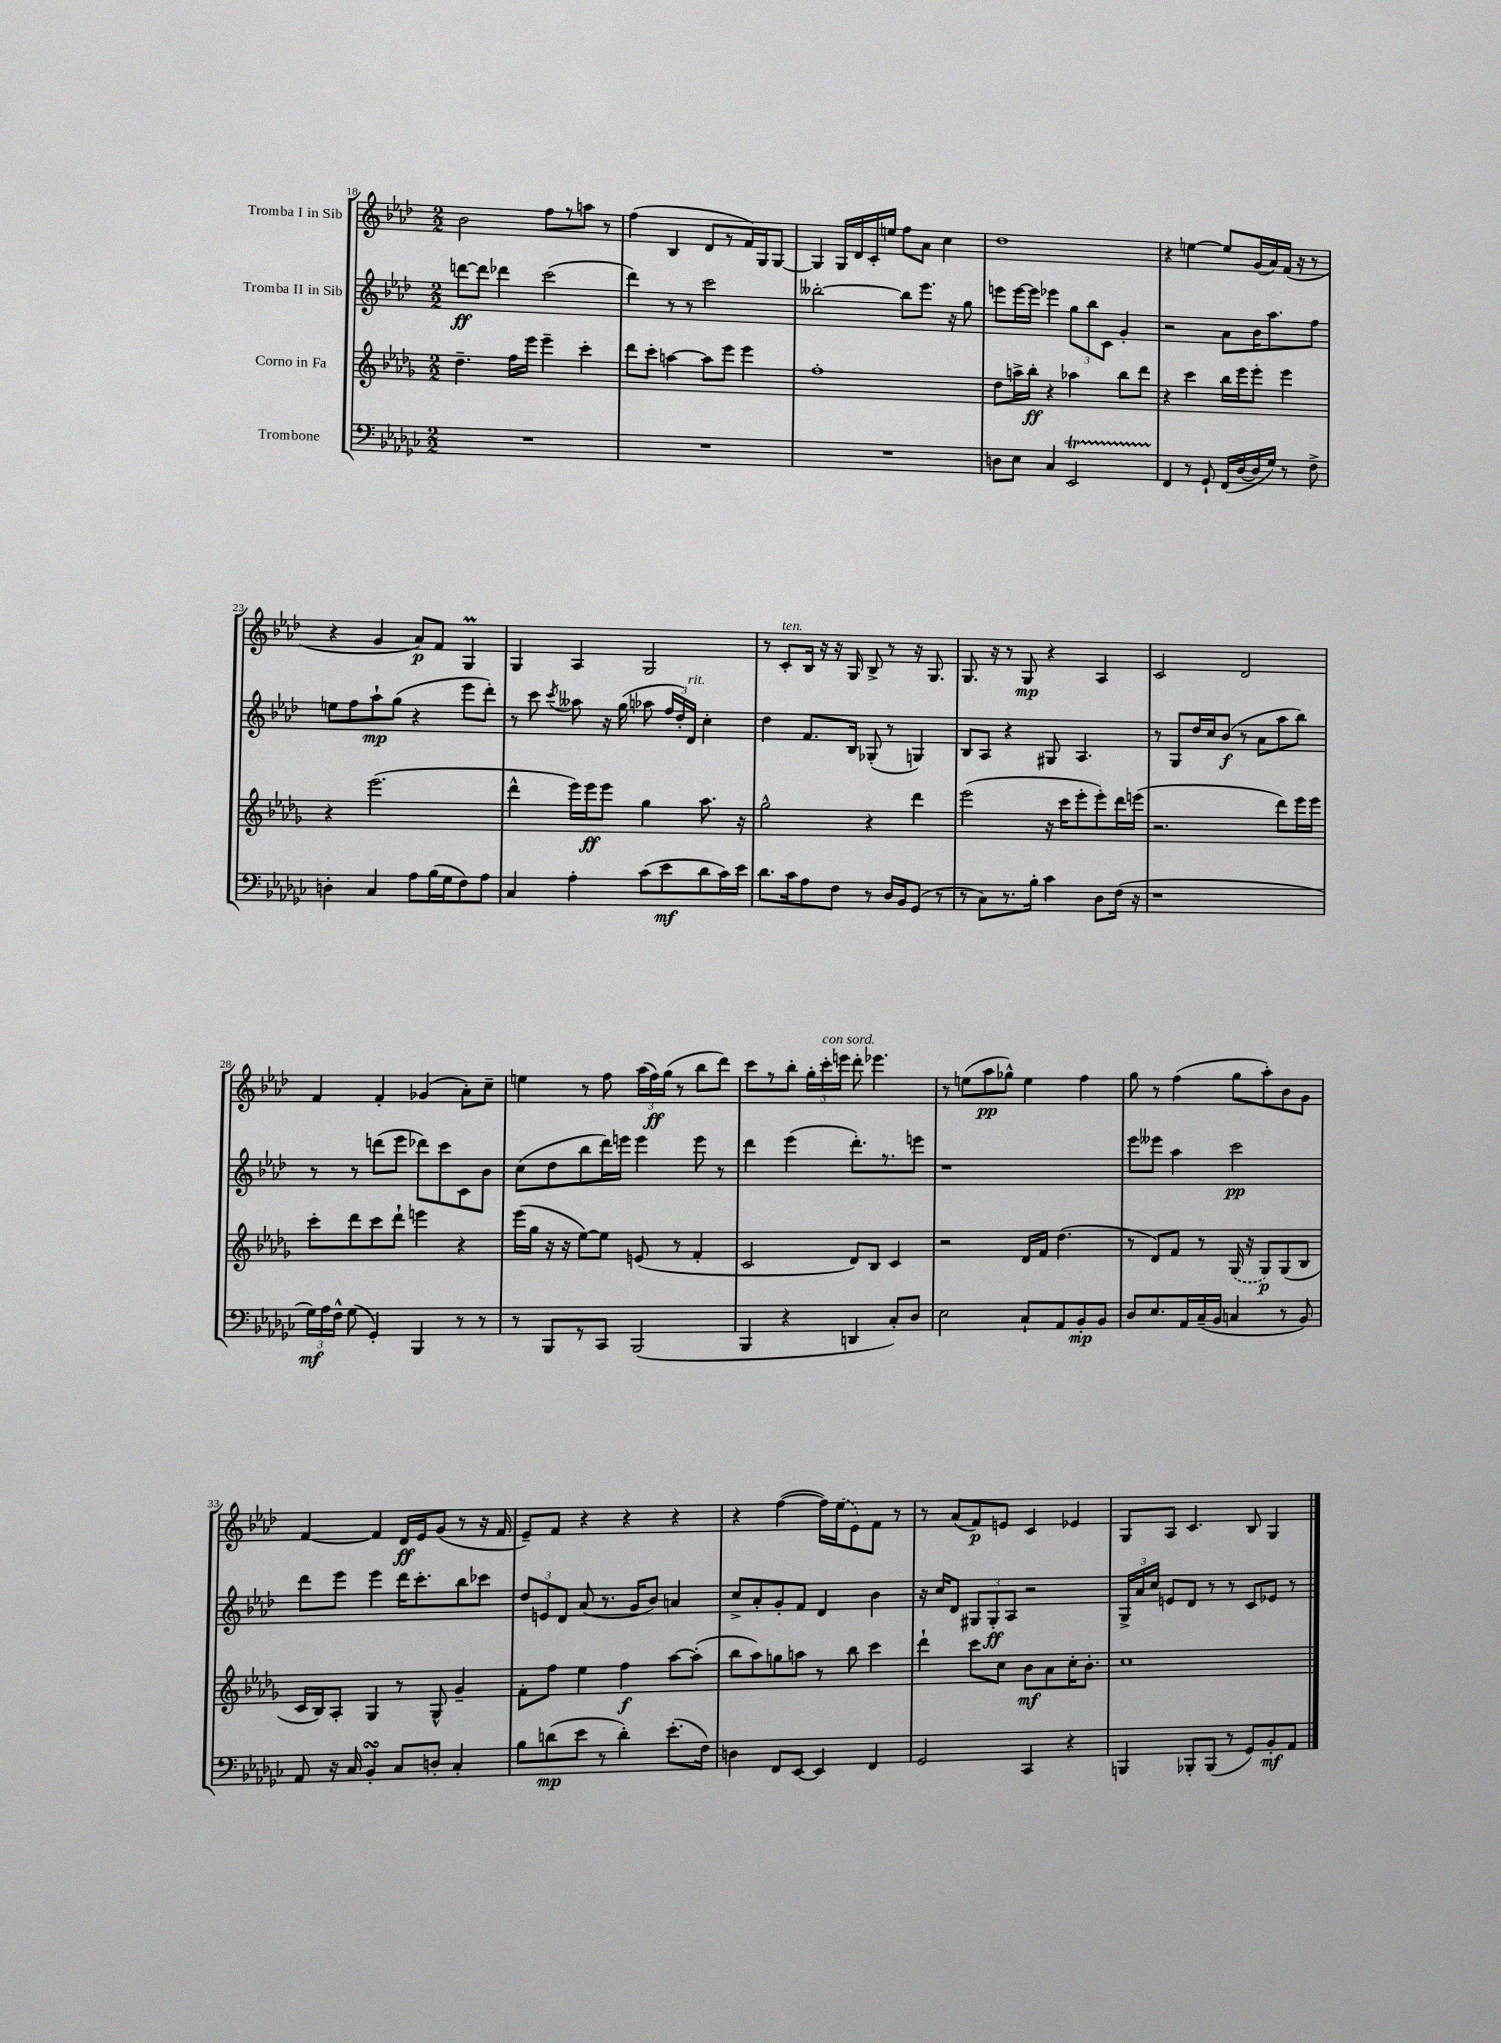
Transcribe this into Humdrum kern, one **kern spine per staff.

**kern	**kern	**kern	**kern
*staff4	*staff3	*staff2	*staff1
*clefF4	*clefG2	*clefG2	*clefG2
*k[b-e-a-d-g-c-]	*k[b-e-a-d-g-]	*k[b-e-a-d-]	*k[b-e-a-d-]
*M2/2	*M2/2	*M2/2	*M2/2
1r	4.dd-~\	[8ddd\L	2b-\
.	.	8ddd\]J	.
.	.	4ddd-\	.
.	16ff\LL	.	.
.	16eee-\JJ	.	.
.	4eee-~\	(2ccc\	8ff\L
.	.	.	8r
.	4ccc'\	.	8aa\J
.	.	.	8r
=	=	=	=
1r	8ddd-\L	4ddd-\)	(4ff\
.	8ccc'\J	.	.
.	[4aa\	8r	4B-/
.	.	8r	.
.	8aa\]L	2ccc\	8d-/L
.	8eee-\J	.	8r
.	4eee-\	.	16f/L)
.	.	.	16G/J
.	.	.	[8G/J
=	=	=	=
1r	1ff'	[2bb--'\	4G/]
.	.	.	16G/LL
.	.	.	16d-/
.	.	.	16c'/
.	.	.	16ee/JJ
.	.	8bb--\]L	8ff\L
.	.	8.eee-\J	8a-\J
.	.	.	4cc\
.	.	16r	.
.	.	8gg\	.
=	=	=	=
8D\L	8dd-\L	8eee\L	1dd-
8E-\J	16aa^\L	[16eee\L	.
.	16bb-'\JJ	16eee\]JJ	.
4C-/	4r	4eee-\	.
2EE-/	4aa-\	12gg\L	.
.	.	12bb-\	.
.	.	12c\J	.
.	8bb-\L	4g'/	.
.	8ddd-\J	.	.
=	=	=	=
4FF/	4r	2r	4r
8r	4ccc\	.	[4ee\
8GG-`/	.	.	.
(16FF/LL	16bb-\LL	8a-\L	8ee/]L
[16D-/	16eee-\J	.	.
16D-/]	8eee-'\J	16b-\K	(16g/L
16G-/JJ)	.	8.aa-\	16a-/)
8r	4eee-\	.	(16f/JJ
.	.	.	16r
8F^\	.	8ff\J	8r
=	=	=	=
4D'\	4r	8ee\L	4r
.	.	8ff\	.
4C-/	(2.eee-\	8aa-`\	4g/
.	.	(8gg\J	.
8A-\L	.	4r	8a-/L)
(16B-\L	.	.	8f/J
16G-\J	.	.	.
8F\)	.	8eee-\L	4G/
8A-\J	.	8ddd-'\J)	.
=	=	=	=
4C-/	4ddd-^^\	8r	4G/
.	.	8ccc\	.
.	.	8qccc/	.
4A-'\	16eee-\LL)	8aa--\	4A-/
.	16eee-\J	.	.
.	8eee-\J	16r	.
.	.	(16gg\	.
(8c-\L	4gg-\	8aa-\	2G/
8e-\	.	24ff/LL	.
.	.	24dd-'/)	.
.	.	24d-/JJ	.
8d-\	8.aa-\	4cc'\	.
16c-\L)	.	.	.
16e-\JJ	16r	.	.
=	=	=	=
8.d-\L	2gg-^^\	4dd-\	8r
.	.	.	8c'/L
16c-\k	.	.	.
8A-\	.	8.f/L	16B-/Jk
.	.	.	16r
8F\J	.	.	16r
.	.	16B-/Jk	16G/
8r	4r	(8G-'/	8B-^/
16D-/LL	.	8r	8r
16BB-/J	.	.	.
(8GG-/J	4ddd-\	4G/)	16r
.	.	.	8.G/
8r	.	.	.
=	=	=	=
8r	(2eee-\	8B-/L	8.G/
8C-\L)	.	8A-/J	.
.	.	.	16r
8.r	.	4r	8r
.	.	.	8G/
16B-'\Jk	.	.	.
4c-\	16r	8G#/	4r
.	16ccc\LK	.	.
.	8eee-'\	4.A-/	.
8D-\L	8eee-'\)	.	4A-/
(16F\Jk	16ddd-\L	.	.
16r	(16eee\JJ	.	.
=	=	=	=
1r	2.r	8r	2c/
.	.	8G/L	.
.	.	16dd-/L	.
.	.	16cc/J	.
.	.	(8b-/J	.
.	.	8r	2d-/
.	.	8a-\L	.
.	8ddd-\L)	8aa-\	.
.	16eee-\L	8bb-\J)	.
.	16eee-\JJ	.	.
=	=	=	=
24G-\LL)	8ccc'\L	8r	4f/
24A-\	.	.	.
24F^^\JJ	.	.	.
(8G-\	8ddd-\	8r	.
4GG-'/)	8ccc\	(8ddd\L	4f'/
.	8ddd-`\J	8eee-\J	.
4BBB-/	4eee\	8ddd-\L)	(4g-/
.	.	8ccc\	.
8r	4r	8c\	8a-'\L)
8r	.	8b-\J	8cc~\J
=	=	=	=
8r	(16eee-\LL	(8cc\L	4ee\
.	16gg-\JJ	.	.
8BBB-/L	16r	8dd-\	.
.	16r	.	.
8r	[8ee-\L)	8bb-\	8r
8CC-/J	8ee-\]J	16ddd-\L)	8ff\
.	.	16eee\JJ	.
(2BBB-/	(8e/	4eee\	(24aa-\LL
.	.	.	24ff\)
.	.	.	(24gg\JJ
.	8r	.	8r
.	4f'/	8eee\	8bb-\L
.	.	8r	8ddd-\J)
=	=	=	=
4BBB-/	2c/	4ddd-\	8ccc\L
.	.	.	8r
4r	.	(4eee-\	8bb-'\J
.	.	.	24gg'\LL
.	.	.	24ccc'\
.	.	.	24eee\JJ
4DD/	8d-/L)	8.ddd-'\L)	8ddd-'\
.	8B-/J	.	4.eee-\
.	.	8.r	.
8C-'/L)	4c/	.	.
8D-/J	.	8eee\J	.
=	=	=	=
2E-\	2r	1r	8r
.	.	.	(8ee\L
.	.	.	8aa-\
.	.	.	8gg-^^\J)
8C-`/L	16d-/LL	.	4ee\
.	16f/JJ	.	.
8AA-/	(4.dd-\	.	.
8BB-'/	.	.	4ff\
8BB-/J	.	.	.
=	=	=	=
8D-/L	8r	8eee-\L	8gg\
8.E-/	8d-/L)	8eee--\J	8r
.	8f/J	4aa-\	(4ff\
16AA-/L	.	.	.
(16C-~/	8r	.	.
16BB-/JJ	.	.	.
4C/	(16G-/	2ccc\	8gg\L
.	16r	.	.
.	8G-/L)	.	8aa-'\)
8r	(8G-/	.	8b-\
8BB-/)	8B-/J	.	8g\J
=	=	=	=
8AA-/	16c/LL	8ddd-\L	[4f/
.	16B-/J)	.	.
16r	8A-'/J	8eee-\J	.
16C-/	.	.	.
4BB-'/	4G-/	4eee-\	4f/]
8C-/L	8r	16ddd-\LK	16d-/LL
.	.	8.ccc'\	16e-/J
8D'/J	8G-^^/	.	(8g/J
4C-'/	4g-~/	8bb-\	8r
.	.	8ccc-\J	16r
.	.	.	16f/
=	=	=	=
8B-\L	8f'\L	12dd-/L	8e-~/L)
.	.	12e/	.
(8d\	8ff\J	.	8f/J
.	.	12d-/J	.
8e-\J	4ee-\	(8a-/	4r
8r	.	8.r	.
4d'\)	4ff\	.	4r
.	.	16g/LK	.
.	.	8b-/J)	.
(8.e-'\L	[8aa-\L	4a/	4r
.	(8aa-'\]J	.	.
16F\Jk)	.	.	.
=	=	=	=
4D\	8bb-\L	8cc^/L	4r
.	8aa-\)	8a-'/	.
8FF/L	8gg\	8g'/	([4ff\
[8EE-/J	8aa\J	8f/J	.
4EE-/]	8r	4d-/	16ff\]LL)
.	.	.	(16ee-\J
.	8bb-\	.	8e-\)
4FF/	4ccc\	4b-\	8f\J
.	.	.	8r
=	=	=	=
2GG-/	4ddd-`\	16r	8r
.	.	16cc/LK	.
.	.	8d-/J	(8a-/L
.	8ccc\L	12G#/L	8f/)
.	.	12G#'/	.
.	8cc\J	.	8e/J
.	.	12A-/J	.
4CC-/	8b-\L	2r	4c/
.	8a-\	.	.
4r	16cc'\K	.	4e-/
.	8.b-'\J	.	.
=	=	=	=
4BBB/	1cc	24G^/LL	8G/L
.	.	24a-/	.
.	.	24cc/JJ	.
.	.	8e/L	8A-/J
8BBB-'/L	.	8d-/J	4.c/
(8BBB-/J	.	8r	.
8r	.	8r	.
8GG-/L)	.	8c/L	8B-/
8BB-'/	.	8e-/J	4G/
8AA-/J	.	8r	.
==	==	==	==
*-	*-	*-	*-
